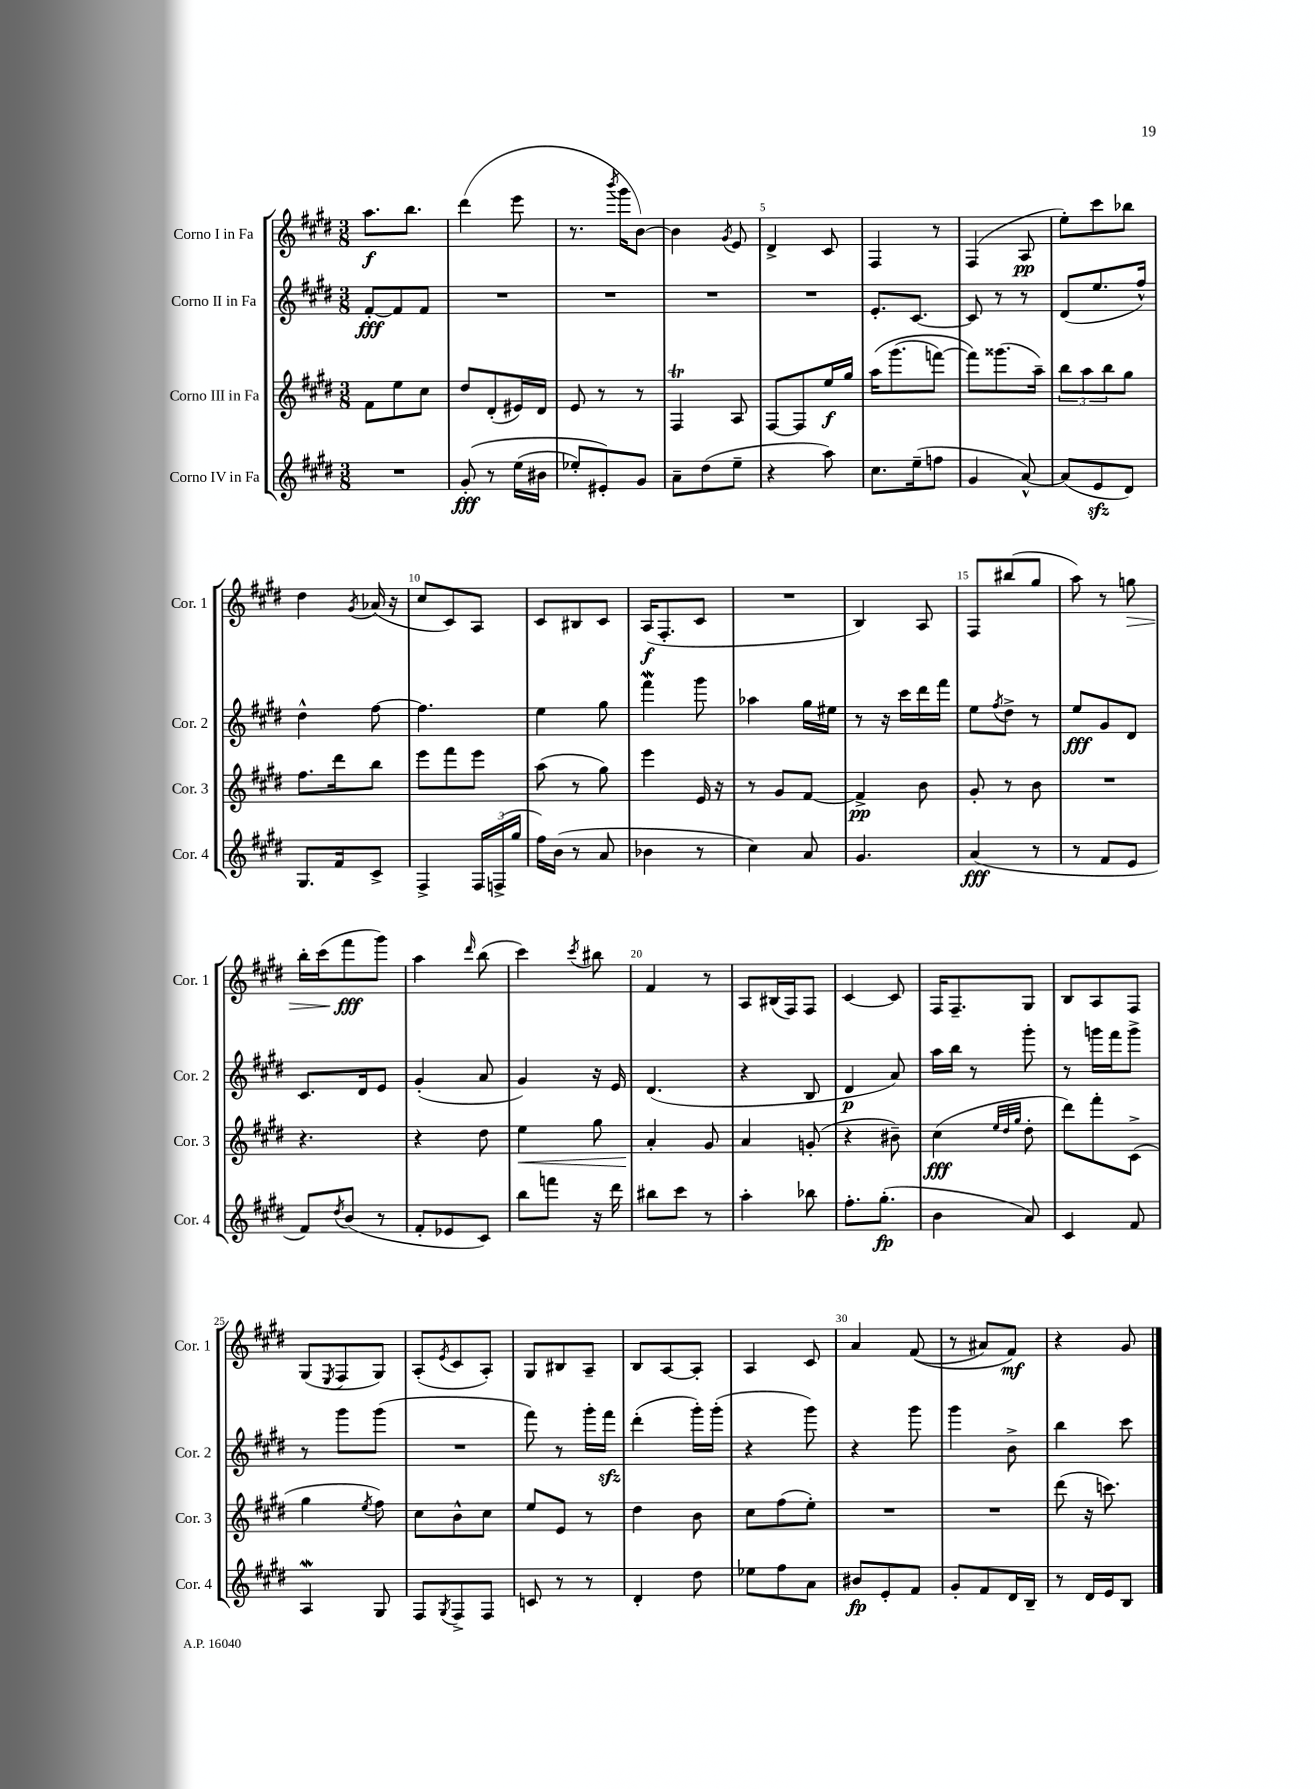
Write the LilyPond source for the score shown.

<<
\new StaffGroup <<
\new Staff = "s0" \with { instrumentName = "Corno I in Fa" shortInstrumentName = "Cor. 1" } {
    \clef treble \key e \major \numericTimeSignature \time 3/8
    a''8.\f b''8. |
    dis'''4( e'''8 |
    r8. \acciaccatura { b'''8 } gis'''16 b'8~) |
    b'4 \acciaccatura { gis'8 } e'8 |
    dis'4-> cis'8 |
    fis4 r8 |
    fis4( a8\pp |
    e''8-.) cis'''8 bes''8 |
    dis''4 \acciaccatura { gis'8 } aes'16( r16 |
    cis''8 cis'8) a8 |
    cis'8 bis8 cis'8 |
    a16\f( fis8.-. cis'8 |
    R4. |
    b4) a8 |
    fis8 bis''8( gis''8 |
    a''8) r8 g''8\> |
    b''16-. cis'''16( fis'''8\fff\! gis'''8) |
    a''4 \grace { dis'''16 } b''8( |
    cis'''4) \acciaccatura { cis'''8 } bis''8 |
    fis'4 r8 |
    a8 bis16( fis16) fis8 |
    cis'4~ cis'8 |
    fis16 fis8.-- gis8 |
    b8 a8 fis8 |
    gis8( \acciaccatura { e8 } fis8 gis8) |
    a8-.( \acciaccatura { e'8 } cis'8 a8-.) |
    gis8 bis8 a8-- |
    b8 a8~ a8-. |
    a4 cis'8 |
    a'4 fis'8(\( |
    r8 ais'8) fis'8\mf\) |
    r4 gis'8 \bar "|." |
}
\new Staff = "s1" \with { instrumentName = "Corno II in Fa" shortInstrumentName = "Cor. 2" } {
    \clef treble \key e \major \numericTimeSignature \time 3/8
    fis'8~-.\fff fis'8 fis'8 |
    R4. |
    R4. |
    R4. |
    R4. |
    e'8.-. cis'8.~ |
    cis'8 r8 r8 |
    dis'8( e''8. fis''16-^) |
    dis''4-^ fis''8~ |
    fis''4. |
    e''4 gis''8 |
    fis'''4\mordent gis'''8 |
    aes''4 gis''16 eis''16 |
    r8 r16 cis'''16 dis'''16 fis'''16 |
    e''8 \acciaccatura { fis''8 } dis''8-> r8 |
    e''8\fff gis'8 dis'8 |
    cis'8. dis'16 e'8 |
    gis'4-.( a'8 |
    gis'4) r16 e'16 |
    dis'4.( |
    r4 b8 |
    dis'4\p a'8) |
    a''16 b''16 r8 gis'''8-. |
    r8 g'''16 fis'''16 g'''8-> |
    r8 gis'''8 gis'''8( |
    R4. |
    fis'''8) r8 gis'''16-. fis'''16\sfz |
    dis'''4-.( gis'''16-.) gis'''16-.( |
    r4 gis'''8) |
    r4 gis'''8 |
    gis'''4 b'8-> |
    b''4 cis'''8 \bar "|." |
}
\new Staff = "s2" \with { instrumentName = "Corno III in Fa" shortInstrumentName = "Cor. 3" } {
    \clef treble \key e \major \numericTimeSignature \time 3/8
    fis'8 e''8 cis''8 |
    dis''8 dis'8-.( eis'16) dis'16 |
    e'8 r8 r8 |
    fis4\trill a8 |
    fis8~ fis8 e''16\f gis''16 |
    a''16\( gis'''8.( f'''8~) |
    f'''8\) gisis'''8.( a''16--) |
    \tuplet 3/2 { b''8 a''8 b''8 } gis''8 |
    fis''8. dis'''16 b''8 |
    e'''8 fis'''8 e'''8 |
    a''8( r8 gis''8) |
    e'''4 e'16 r16 |
    r8 gis'8 fis'8~ |
    fis'4->\pp b'8 |
    gis'8-. r8 b'8 |
    R4. |
    r4. |
    r4 dis''8 |
    e''4\< gis''8 |
    a'4-.\! gis'8 |
    a'4 g'8-.( |
    r4 bis'8--) |
    cis''4\fff( \grace { e''32 dis''32 gis''32 } dis''8-. |
    dis'''8) fis'''8-. cis'8->( |
    gis''4 \acciaccatura { e''8 } fis''8) |
    cis''8 b'8-^ cis''8 |
    e''8 e'8 r8 |
    dis''4 b'8 |
    cis''8 fis''8( e''8-.) |
    R4. |
    R4. |
    dis'''8( r16 c'''8.) \bar "|." |
}
\new Staff = "s3" \with { instrumentName = "Corno IV in Fa" shortInstrumentName = "Cor. 4" } {
    \clef treble \key e \major \numericTimeSignature \time 3/8
    R4. |
    gis'8-.\fff\( r8 e''16( bis'16 |
    ees''8-.) eis'8-.\) gis'8 |
    a'8-- dis''8( e''8-- |
    r4 a''8) |
    cis''8. e''16--( f''8 |
    gis'4 a'8~-^) |
    a'8( e'8\sfz dis'8) |
    gis8. fis'16 cis'8-> |
    fis4-> \tuplet 3/2 { fis16 f16->( gis''16 } |
    fis''16) b'16( r8 a'8 |
    bes'4 r8 |
    cis''4) a'8 |
    gis'4. |
    a'4\fff( r8 |
    r8 fis'8 e'8 |
    fis'8) \acciaccatura { dis''8 } b'8( r8 |
    fis'8-. ees'8 cis'8) |
    b''8 f'''8 r16 dis'''16 |
    bis''8 cis'''8 r8 |
    a''4-. bes''8 |
    fis''8.-. gis''8.-.\fp( |
    b'4 a'8) |
    cis'4 fis'8 |
    a4\mordent gis8 |
    fis8 \acciaccatura { gis8 } fis8-> fis8 |
    c'8 r8 r8 |
    dis'4-. dis''8 |
    ees''8 fis''8 a'8 |
    bis'8\fp e'8-. fis'8 |
    gis'8-. fis'8 dis'16 b16-- |
    r8 dis'16 e'16 b8 \bar "|." |
}
>>
>>
\layout { \context { \Score \override BarNumber.break-visibility = ##(#f #t #t) barNumberVisibility = #(every-nth-bar-number-visible 5) } }
